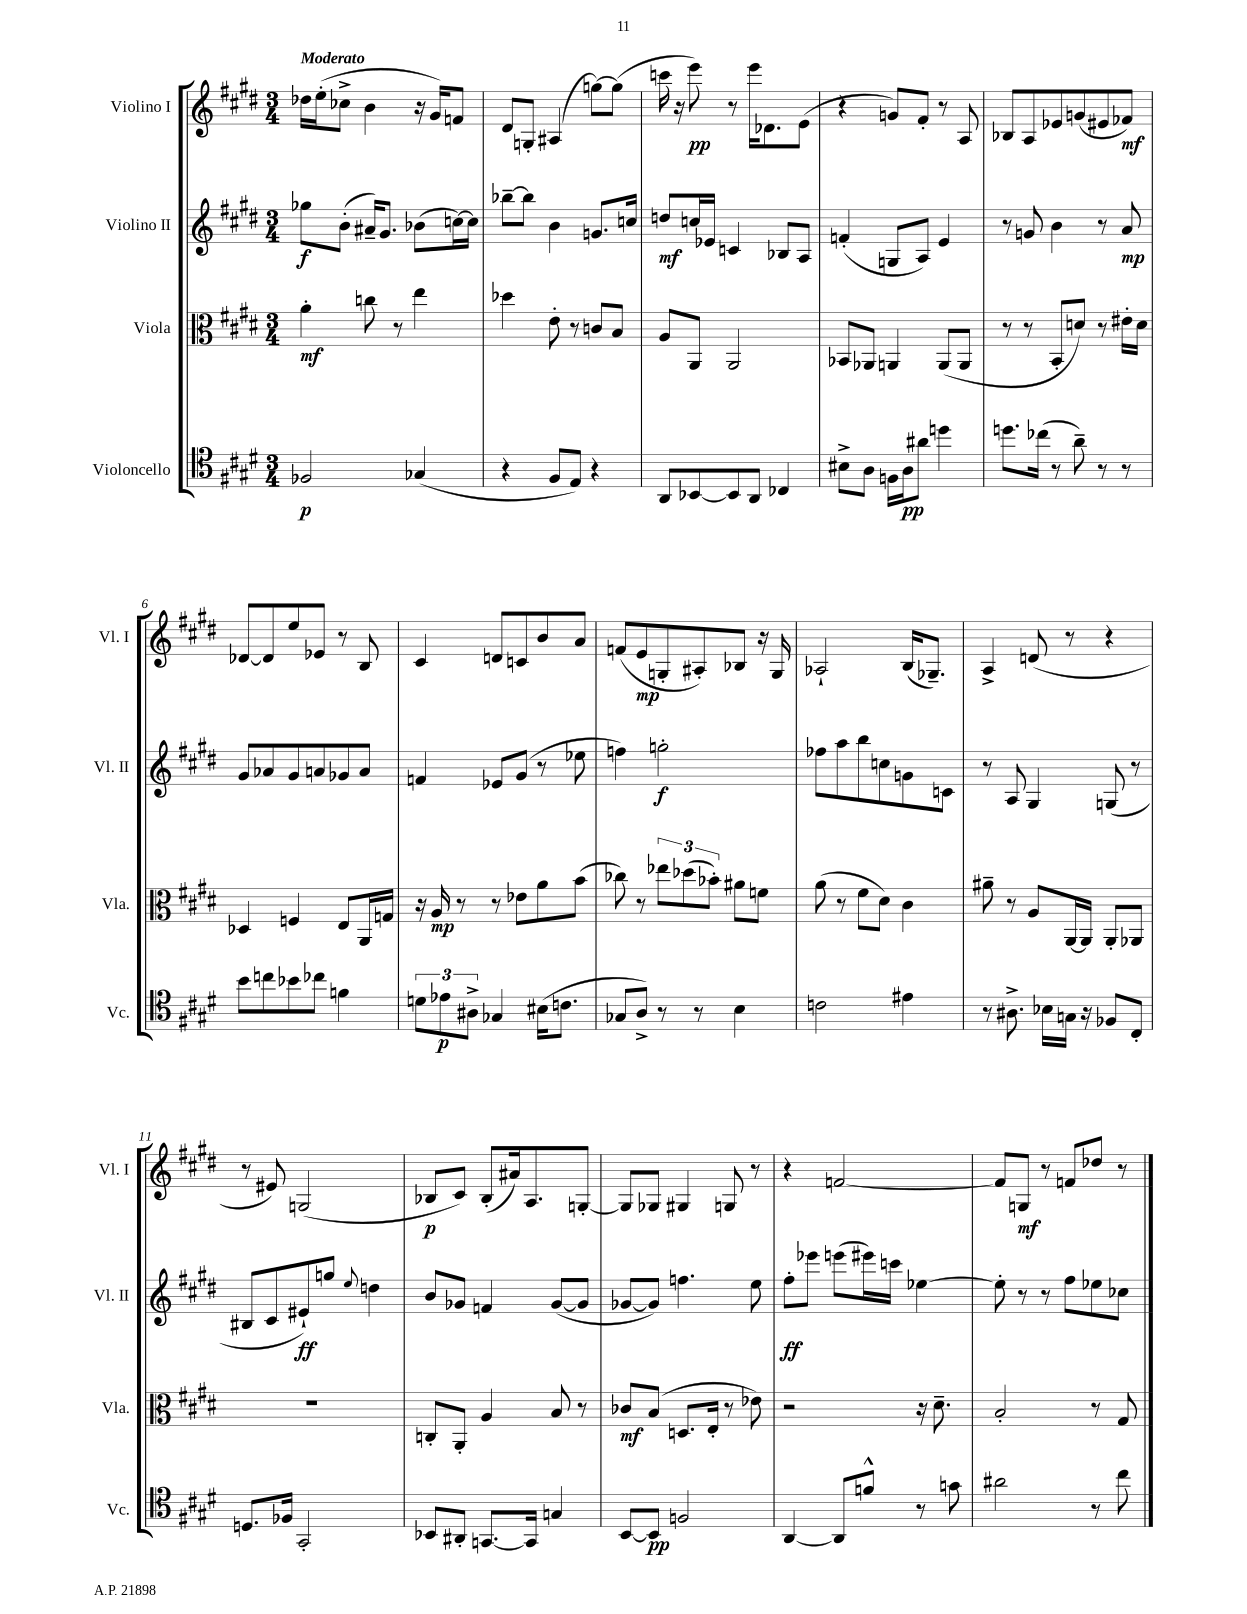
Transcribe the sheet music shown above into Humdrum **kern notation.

**kern	**dynam	**kern	**dynam	**kern	**dynam	**kern	**dynam
*part4	*part4	*part3	*part3	*part2	*part2	*part1	*part1
*staff4	*staff4	*staff3	*staff3	*staff2	*staff2	*staff1	*staff1
*I"Violoncello	*	*I"Viola	*	*I"Violino II	*	*I"Violino I	*
*I'Vc.	*	*I'Vla.	*	*I'Vl. II	*	*I'Vl. I	*
*clefC4	*	*clefC3	*	*clefG2	*	*clefG2	*
*k[f#c#g#d#]	*	*k[f#c#g#d#]	*	*k[f#c#g#d#]	*	*k[f#c#g#d#]	*
*M3/4	*	*M3/4	*	*M3/4	*	*M3/4	*
=1	=1	=1	=1	=1	=1	=1	=1
!	!	!	!	!	!	!LO:TX:a:B:t=Moderato	!
2F-X/	p	4a'\	mf	8gg-X\L	f	16dd-X\LL	.
.	.	.	.	.	.	(16ee'\J	.
.	.	.	.	(8b'\J	.	8cc-X^\J	.
.	.	8ccn\	.	16a#X~/KL)	.	4b\	.
.	.	.	.	8.g#/J	.	.	.
.	.	8r	.	.	.	.	.
(4G-X/	.	4ee\	.	(8b-X\L	.	16r	.
.	.	.	.	.	.	16g#/KL)	.
.	.	.	.	[16ccn\L)	.	8fn/J	.
.	.	.	.	16cc\JJ]	.	.	.
=2	=2	=2	=2	=2	=2	=2	=2
4r	.	4dd-X\	.	[8bb-X~\L	.	8d#/L	.
.	.	.	.	8bb-\J]	.	8Gn'/J	.
8F#/L	.	8e'\	.	4b\	.	(4A#X/	.
8E/J)	.	8r	.	.	.	.	.
4r	.	8cn/L	.	8.gn/L	.	[8ggn\L)	.
.	.	8B/J	.	.	.	(8gg\J]	.
.	.	.	.	16ccn/Jk	.	.	.
=3	=3	=3	=3	=3	=3	=3	=3
8AA/L	.	8A/L	.	8ddn/L	mf	16cccn\	.
.	.	.	.	.	.	16r	.
[8BB-X/	.	8AA/J	.	16ccn/L	.	8eee\)	pp
.	.	.	.	16e-X/JJ	.	.	.
8BB-/]	.	2AA/	.	4cn/	.	8r	.
8AA/J	.	.	.	.	.	16eee\KL	.
.	.	.	.	.	.	8.d-X\	.
4C-X/	.	.	.	8B-X/L	.	.	.
.	.	.	.	8A/J	.	(8e\J	.
=4	=4	=4	=4	=4	=4	=4	=4
8B#X^\L	.	8BB-X/L	.	(4fn'/	.	4r	.
8A\J	.	8AA-X/J	.	.	.	.	.
16Fn\LL	.	4AAn/	.	8Gn/L	.	8gn/L)	.
16A\J	pp	.	.	.	.	.	.
8a#X\J	.	.	.	8A/J)	.	8f#'/J	.
4ddn\	.	(8AA/L	.	4e/	.	8r	.
.	.	8AA/J	.	.	.	8A/	.
=5	=5	=5	=5	=5	=5	=5	=5
8.ddn\L	.	8r	.	8r	.	8B-X/L	.
.	.	8r	.	8gn/	.	8A/	.
(16cc-X\Jk	.	.	.	.	.	.	.
8r	.	8BB'/L	.	4b\	.	8e-X/	.
8a~\)	.	8dn/J)	.	.	.	(8gn/	.
8r	.	8r	.	8r	.	8e#X/	.
8r	.	16e#X'\LL	.	8a/	mp	8f-X/J)	mf
.	.	16d\JJ	.	.	.	.	.
!!LO:LB:g=z
=6	=6	=6	=6	=6	=6	=6	=6
8b\L	.	4D-X/	.	8g#/L	.	[8d-X/L	.
8ccn\	.	.	.	8a-X/	.	8d-/]	.
8b-X\	.	4Fn/	.	8g#/	.	8ee/	.
8cc-X\J	.	.	.	8an/	.	8e-X/J	.
4fn\	.	8E/L	.	8g-X/	.	8r	.
.	.	16AA/L	.	8a/J	.	8B/	.
.	.	16Gn/JJ	.	.	.	.	.
=7	=7	=7	=7	=7	=7	=7	=7
12dn\L	.	16r	.	4fn/	.	4c#/	.
.	.	16A/	mp	.	.	.	.
12e-X\	p	.	.	.	.	.	.
.	.	8r	.	.	.	.	.
12A#X^\J	.	.	.	.	.	.	.
4G-X/	.	8r	.	8e-X/L	.	8dn/L	.
.	.	8e-X\L	.	(8g#/J	.	8cn/	.
(16B#X\KL	.	8a\	.	8r	.	8b/	.
8.cn\J	.	.	.	.	.	.	.
.	.	(8b\J	.	8ee-X\	.	8a/J	.
=8	=8	=8	=8	=8	=8	=8	=8
8G-X/L	.	8cc-X\)	.	4ffn\)	.	(8fn/L	.
8A^/J)	.	8r	.	.	.	8e/	mp
8r	.	12ee-X\L	.	2ggn'\	f	8Gn'/	.
.	.	(12dd-X\	.	.	.	.	.
8r	.	.	.	.	.	8A#X'/)	.
.	.	12b-X'\J)	.	.	.	.	.
4B\	.	8a#X\L	.	.	.	8B-X/J	.
.	.	8fn\J	.	.	.	16r	.
.	.	.	.	.	.	16G/	.
=9	=9	=9	=9	=9	=9	=9	=9
2cn\	.	(8a\	.	8ff-X\L	.	2A-X`/	.
.	.	8r	.	8aa\	.	.	.
.	.	8f#\L	.	8bb\	.	.	.
.	.	8d#\J)	.	8ccn\	.	.	.
4e#X\	.	4c#\	.	8gn\	.	(16B/KL	.
.	.	.	.	.	.	8.G-X~/J)	.
.	.	.	.	8cn\J	.	.	.
=10	=10	=10	=10	=10	=10	=10	=10
8r	.	8a#X~\	.	8r	.	4A^/	.
8.A#X^\	.	8r	.	8A/	.	.	.
.	.	8A/L	.	4G#/	.	(8dn/	.
16B-X\LL	.	.	.	.	.	.	.
16Gn\JJ	.	[16AA/L	.	.	.	8r	.
16r	.	16AA/JJ]	.	.	.	.	.
8F-X/L	.	8AA'/L	.	(8Gn/	.	4r	.
8C#'/J	.	8AA-X/J	.	8r	.	.	.
!!LO:LB:g=z
=11	=11	=11	=11	=11	=11	=11	=11
8.Dn/L	.	2.r	.	8B#X/L	.	8r	.
.	.	.	.	8c#/	.	8e#X/)	.
16F-X/Jk	.	.	.	.	.	.	.
2GG#'/	.	.	.	8e#X`/)	ff	(2Gn/	.
.	.	.	.	8ggn/J	.	.	.
.	.	.	.	8qqee/	.	.	.
.	.	.	.	4ddn\	.	.	.
=12	=12	=12	=12	=12	=12	=12	=12
8BB-X/L	.	8Cn'/L	.	8b/L	.	8B-X/L	p
8AA#X'/J	.	8AA'/J	.	8g-X/J	.	8c#/J)	.
[8.GGn/L	.	4A/	.	4fn/	.	(8B-'/L	.
.	.	.	.	.	.	16a#X/k)	.
16GG/Jk]	.	.	.	.	.	8.A/	.
4Gn/	.	8B/	.	([8g-/L	.	.	.
.	.	8r	.	8g-/J]	.	[8Gn'/J	.
=13	=13	=13	=13	=13	=13	=13	=13
[8BB/L	.	8c-X/L	mf	[8g-X/L	.	8G/L]	.
8BB/J]	pp	(8B/J	.	8g-/J])	.	8G-X/J	.
2Fn/	.	8.Dn/L	.	4.ffn\	.	4G#X/	.
.	.	16E'/Jk	.	.	.	.	.
.	.	8r	.	.	.	8Gn/	.
.	.	8e-X\)	.	8ee\	.	8r	.
=14	=14	=14	=14	=14	=14	=14	=14
[4AA/	.	2r	.	8ff#'\L	ff	4r	.
.	.	.	.	8eee-X\J	.	.	.
8AA/L]	.	.	.	(8eeen\L	.	[2fn/	.
8fn^^/J	.	.	.	16eee#X\L)	.	.	.
.	.	.	.	16cccn\JJ	.	.	.
8r	.	16r	.	[4ee-X\	.	.	.
.	.	8.d#~\	.	.	.	.	.
8gn\	.	.	.	.	.	.	.
=15	=15	=15	=15	=15	=15	=15	=15
2a#X\	.	2B'/	.	8ee-'\]	.	8f/L]	.
.	.	.	.	8r	.	8Gn/J	mf
.	.	.	.	8r	.	8r	.
.	.	.	.	8ff#\L	.	8fn/L	.
8r	.	8r	.	8ee-X\	.	8dd-X/J	.
8cc#\	.	8G#/	.	8cc-X\J	.	8r	.
==	==	==	==	==	==	==	==
*-	*-	*-	*-	*-	*-	*-	*-
